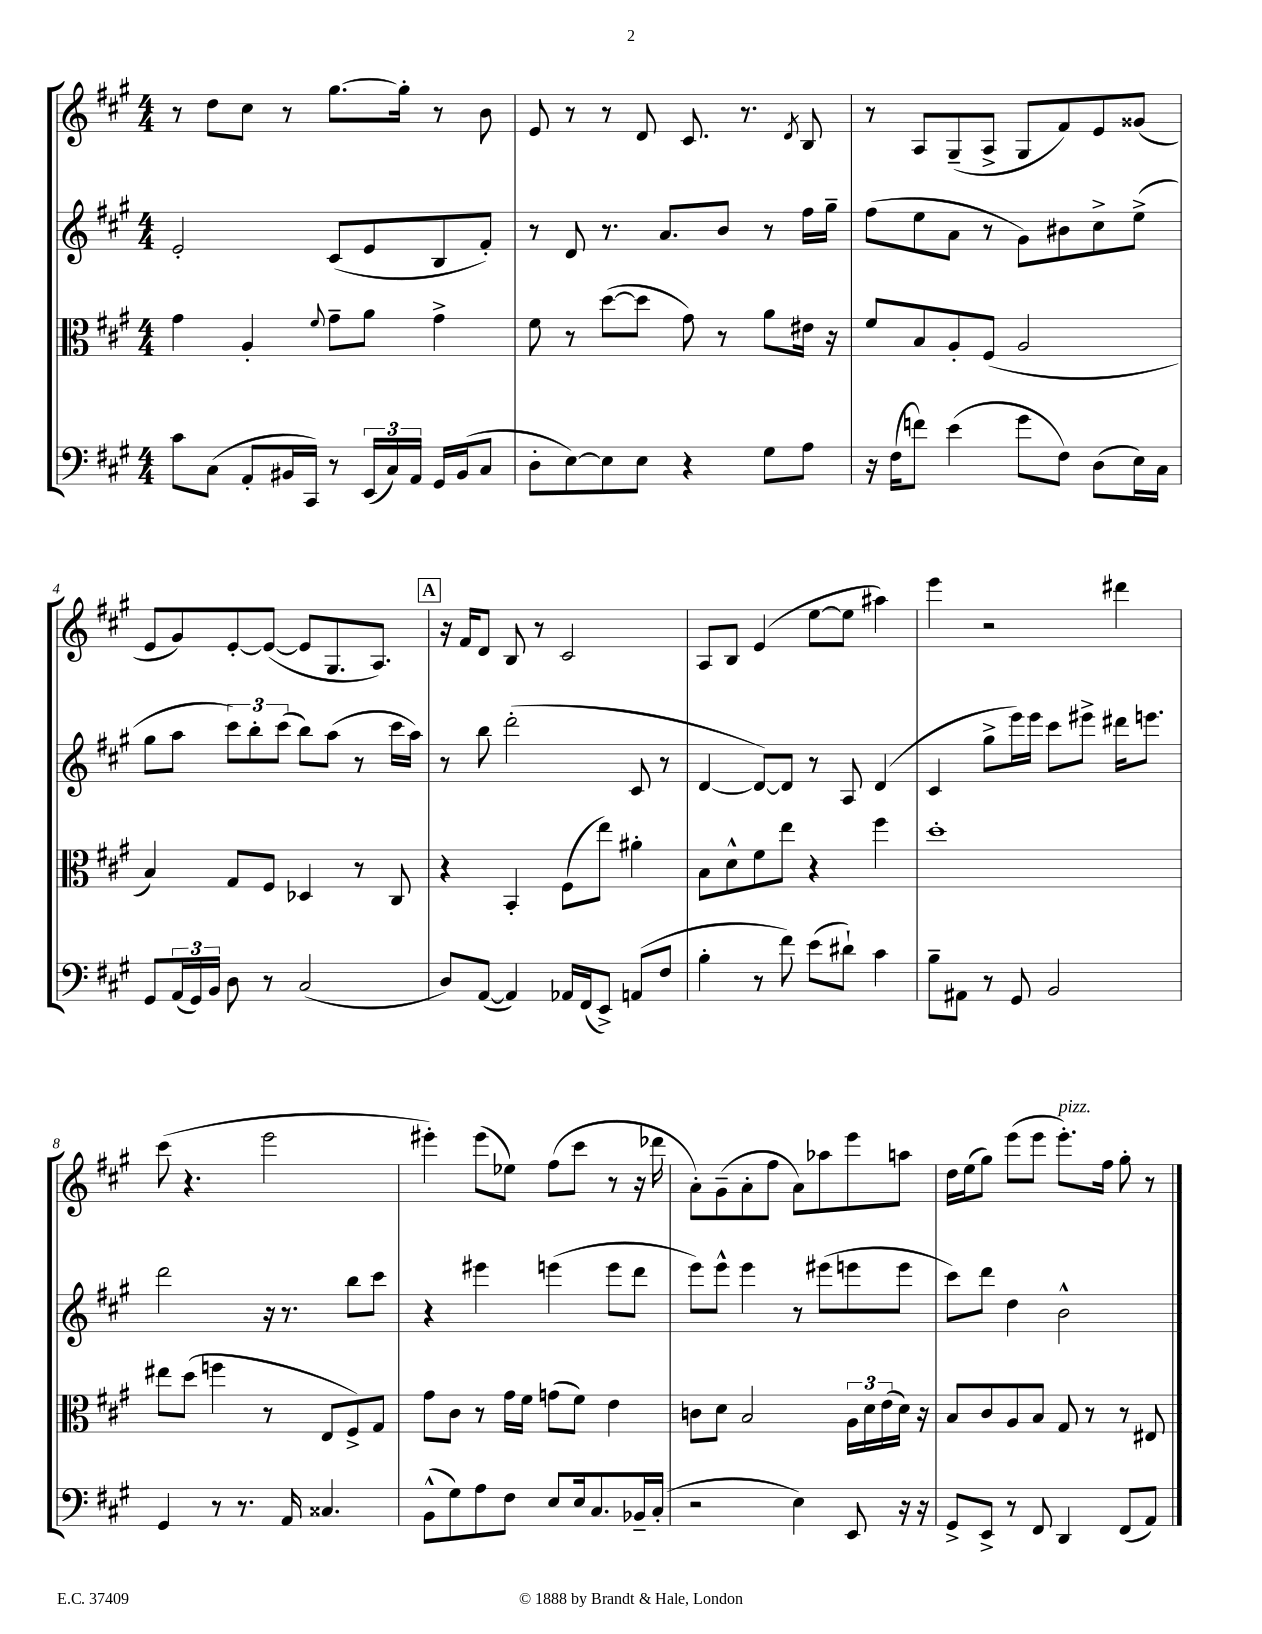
<<
\new StaffGroup <<
\new Staff = "s0" {
    \clef treble \key a \major \numericTimeSignature \time 4/4
    r8 d''8 cis''8 r8 gis''8.~ gis''16-. r8 b'8 |
    e'8 r8 r8 d'8 cis'8. r8. \acciaccatura { d'8 } b8 |
    r8 a8 gis8--( a8-> gis8 fis'8) e'8 gisis'8( |
    e'8 gis'8) e'8~-. e'8~( e'8 gis8. a8.) |
    \mark \markup { \box "A" } r16 fis'16 d'8 b8 r8 cis'2 |
    a8 b8 e'4( e''8~ e''8 ais''4) |
    e'''4 r2 dis'''4 |
    cis'''8( r4. e'''2 |
    eis'''4-.) eis'''8( ees''8) fis''8( cis'''8 r8 r16 des'''16 |
    a'8-.) gis'8--( a'8-. fis''8 a'8) aes''8 e'''8 a''8 |
    d''16 e''16( gis''8) e'''8( e'''8 e'''8.-.^\markup { \italic "pizz." }) fis''16 gis''8-. r8 \bar "|." |
}
\new Staff = "s1" {
    \clef treble \key a \major \numericTimeSignature \time 4/4
    e'2-. cis'8( e'8 b8 fis'8-.) |
    r8 d'8 r8. a'8. b'8 r8 fis''16 gis''16-- |
    fis''8( e''8 a'8 r8 gis'8) bis'8 cis''8-> e''8->( |
    gis''8 a''8 \tuplet 3/2 { cis'''8) b''8-. cis'''8( } b''8) a''8( r8 cis'''16 a''16) |
    \mark \markup { \box "A" } r8 b''8 d'''2-.( cis'8 r8 |
    d'4~ d'8~) d'8 r8 a8 d'4( |
    cis'4 gis''8-> e'''16) e'''16 cis'''8 eis'''8-> dis'''16 e'''8. |
    d'''2 r16 r8. b''8 cis'''8 |
    r4 eis'''4 e'''4( e'''8 d'''8 |
    e'''8) e'''8-^ e'''4 r8 eis'''8( e'''8 e'''8 |
    cis'''8) d'''8 d''4 b'2-^ \bar "|." |
}
\new Staff = "s2" {
    \clef alto \key a \major \numericTimeSignature \time 4/4
    gis'4 a4-. \appoggiatura { fis'8 } gis'8-- a'8 gis'4-> |
    fis'8 r8 d''8~( d''8 gis'8) r8 a'8 eis'16 r16 |
    fis'8 b8 a8-. fis8( a2 |
    b4) gis8 fis8 des4 r8 cis8 |
    \mark \markup { \box "A" } r4 b,4-. fis8( e''8) ais'4-. |
    b8 d'8-^ fis'8 e''8 r4 fis''4 |
    d''1-. |
    eis''8 d''8( f''4 r8 e8 fis8->) gis8 |
    gis'8 cis'8 r8 gis'16 fis'16 g'8( fis'8) e'4 |
    c'8 d'8 b2 \tuplet 3/2 { a16 d'16 e'16( } d'16) r16 |
    b8 cis'8 a8 b8 gis8 r8 r8 eis8 \bar "|." |
}
\new Staff = "s3" {
    \clef bass \key a \major \numericTimeSignature \time 4/4
    cis'8 cis8( a,8-. bis,16 cis,16) r8 \tuplet 3/2 { e,16( cis16) a,16 } gis,16 bis,16( cis8 |
    d8-. e8~) e8 e8 r4 gis8 a8 |
    r16 fis16( f'8) e'4( gis'8 fis8) d8( e16) cis16 |
    gis,8 \tuplet 3/2 { a,16( gis,16) b,16 } d8 r8 cis2( |
    \mark \markup { \box "A" } d8) a,8~( a,4) aes,16 fis,16( e,8->) a,8( fis8 |
    b4-. r8 fis'8) e'8( dis'8-!) cis'4 |
    b8-- ais,8 r8 gis,8 b,2 |
    gis,4 r8 r8. a,16 cisis4. |
    b,8-^( gis8) a8 fis8 e8 e16 cis8. bes,16-- cis16-.( |
    r2 e4) e,8 r16 r16 |
    gis,8-> e,8-> r8 fis,8 d,4 fis,8( a,8) \bar "|." |
}
>>
>>
